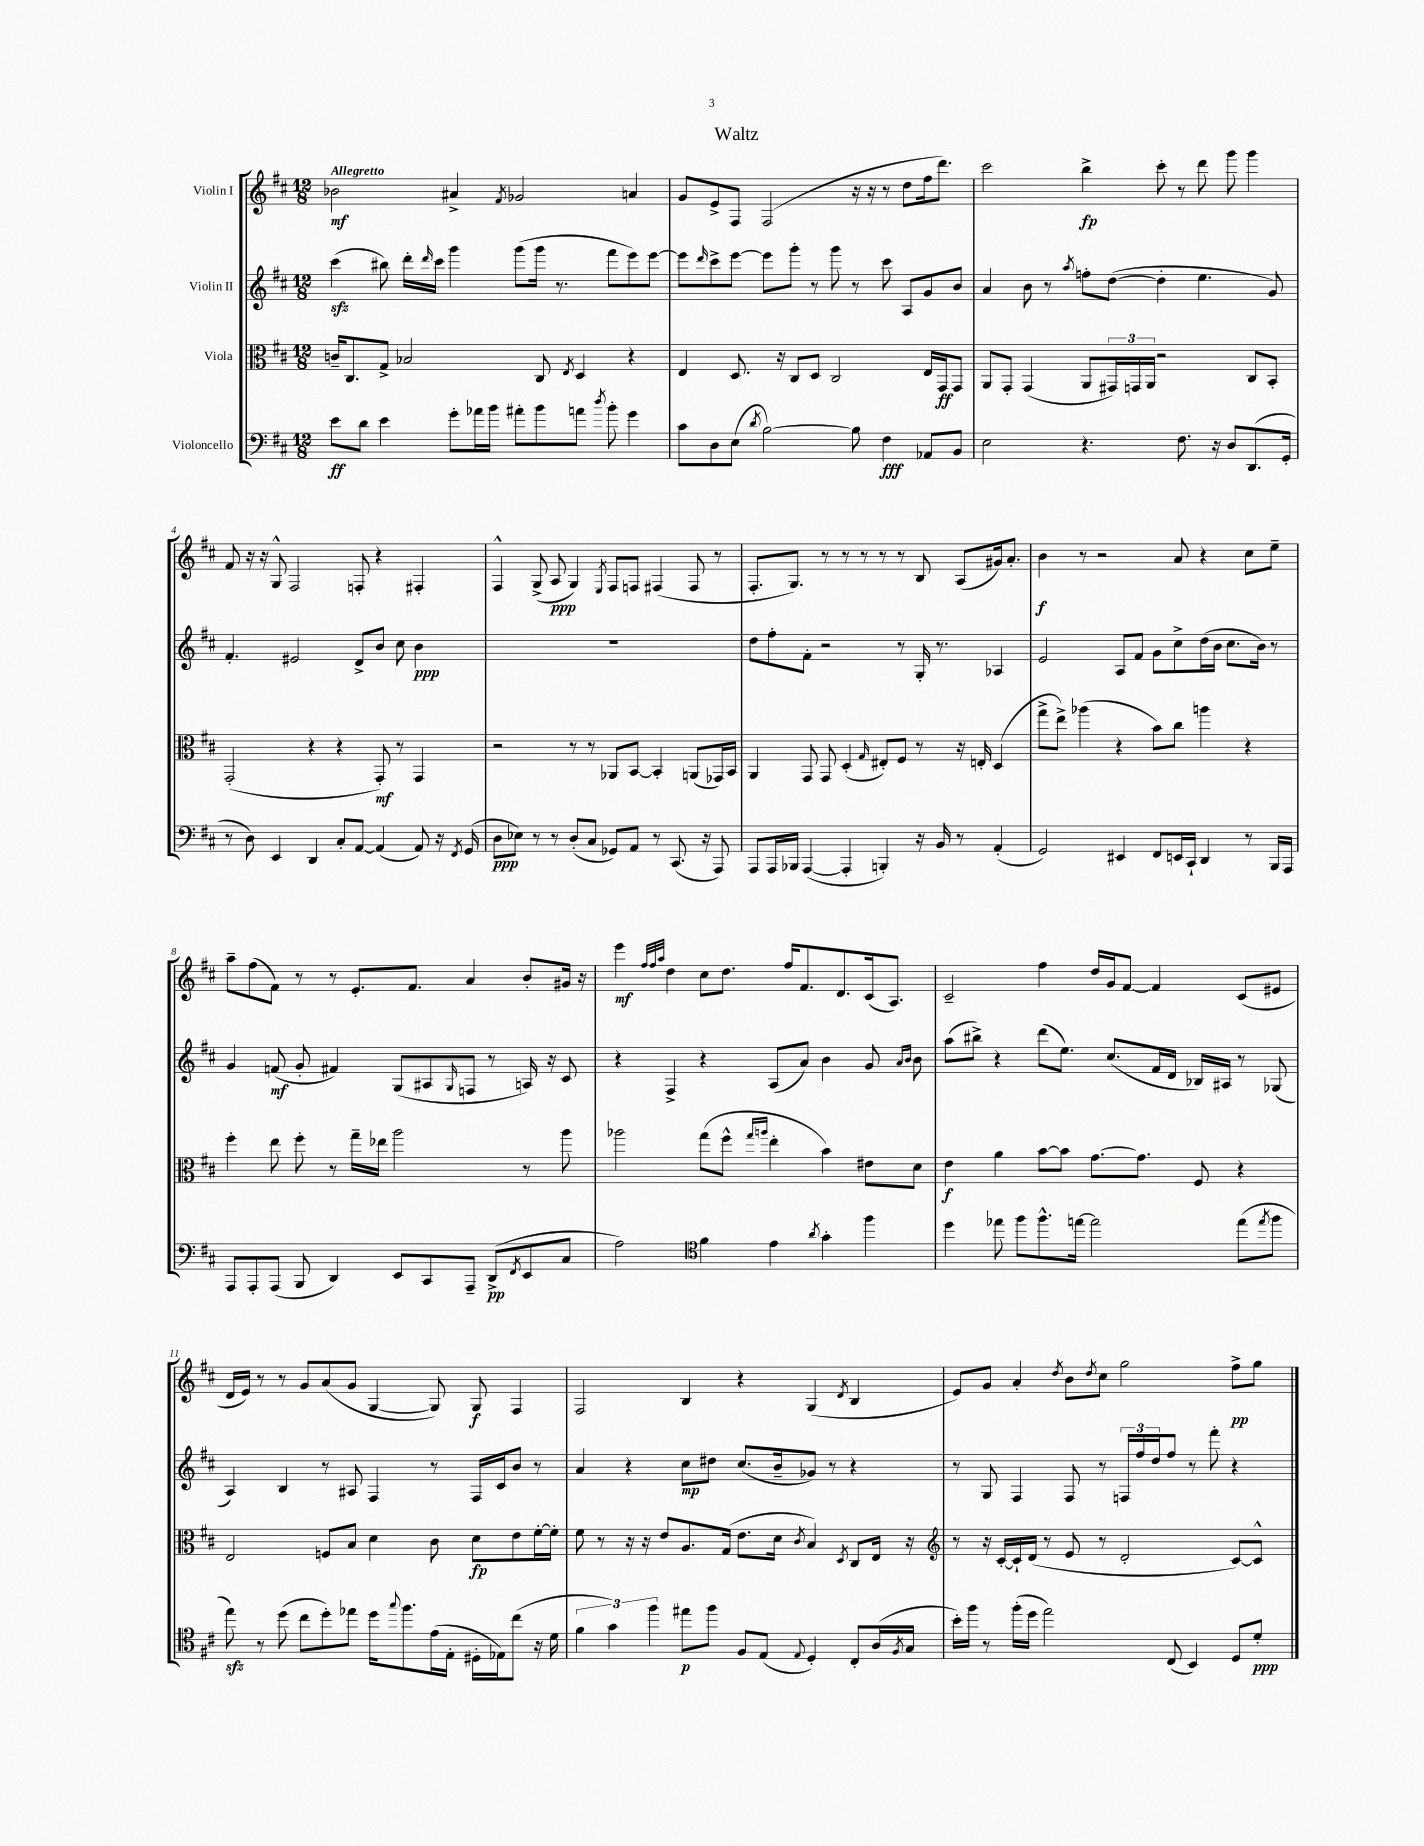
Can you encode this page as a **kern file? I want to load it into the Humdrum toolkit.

**kern	**dynam	**kern	**dynam	**kern	**dynam	**kern	**dynam
*part4	*part4	*part3	*part3	*part2	*part2	*part1	*part1
*staff4	*staff4	*staff3	*staff3	*staff2	*staff2	*staff1	*staff1
*I"Violoncello	*	*I"Viola	*	*I"Violin II	*	*I"Violin I	*
*clefF4	*	*clefC3	*	*clefG2	*	*clefG2	*
*k[f#c#]	*	*k[f#c#]	*	*k[f#c#]	*	*k[f#c#]	*
*M12/8	*	*M12/8	*	*M12/8	*	*M12/8	*
=1	=1	=1	=1	=1	=1	=1	=1
!	!	!	!	!	!	!LO:TX:a:B:t=Allegretto	!
8e\L	ff	16cn~/KL	.	(4ccc#zz\	.	2b-X\	mf
.	.	8.C#/	.	.	.	.	.
8d\J	.	.	.	.	.	.	.
4e\	.	8G^/J	.	8bb#X\)	.	.	.
.	.	2B-X/	.	16ddd'\LL	.	.	.
.	.	.	.	16qqddd/	.	.	.
.	.	.	.	16ccc#\JJ	.	.	.
8g'\L	.	.	.	4ggg\	.	4a#X^/	.
16a-X\L	.	.	.	.	.	.	.
16b\JJ	.	.	.	.	.	.	.
.	.	.	.	.	.	8qf#/	.
8a#X'\L	.	.	.	(8ggg\L	.	2g-X/	.
8b\	.	8C#/	.	16ggg\Jk	.	.	.
.	.	.	.	8.r	.	.	.
.	.	8qE/	.	.	.	.	.
8an\J	.	4D/	.	.	.	.	.
8qdd/	.	.	.	.	.	.	.
8b'\	.	.	.	8fff#\L	.	.	.
4g\	.	4r	.	8eee\)	.	4an/	.
.	.	.	.	[8eee\J	.	.	.
=2	=2	=2	=2	=2	=2	=2	=2
8c#\L	.	4E/	.	8eee\L]	.	8g/L	.
.	.	.	.	16qqddd/	.	.	.
8D\	.	.	.	8ccc#^\	.	8e^/	.
(8E\J	.	8.D/	.	[8eee\J	.	8F#/J	.
8qd/	.	.	.	.	.	.	.
[2B\)	.	.	.	8eee\L]	.	(2F#/	.
.	.	16r	.	.	.	.	.
.	.	8C#/L	.	8ggg'\J	.	.	.
.	.	8D/J	.	8r	.	.	.
.	.	2C#/	.	8ggg\	.	.	.
8B\]	.	.	.	8r	.	16r	.
.	.	.	.	.	.	16r	.
4F#\	fff	.	.	8ccc#\	.	8r	.
.	.	.	.	8A/L	.	8dd\L	.
8AA-X/L	.	16E/LL	.	8g/	.	16ff#\k	.
.	.	16GG/J	ff	.	.	8.ddd\J)	.
8BB/J	.	8GG/J	.	8b/J	.	.	.
=3	=3	=3	=3	=3	=3	=3	=3
2E\	.	8AA/L	.	4a/	.	2ccc#\	.
.	.	8GG'/J	.	.	.	.	.
.	.	(4GG/	.	8b\	.	.	.
.	.	.	.	8r	.	.	.
.	.	.	.	8qaa/	.	.	.
4.r	.	8AA/L	.	8ffn'\L	.	4bb^\	fp
.	.	24GG#X/L)	.	([8dd\J	.	.	.
.	.	24GGn/	.	.	.	.	.
.	.	24AA/JJ	.	.	.	.	.
.	.	2r	.	4dd'\]	.	8ccc#'\	.
8.F#\	.	.	.	.	.	8r	.
.	.	.	.	4.ee\	.	8ddd\	.
16r	.	.	.	.	.	.	.
8D/L	.	.	.	.	.	8ggg\	.
(8.DD/	.	8C#/L	.	.	.	4ggg\	.
.	.	8BB'/J	.	8g/)	.	.	.
16GG'/Jk	.	.	.	.	.	.	.
!!LO:LB:g=z
=4	=4	=4	=4	=4	=4	=4	=4
8r	.	(2GG'/	.	4.f#'/	.	8f#/	.
8D\)	.	.	.	.	.	16r	.
.	.	.	.	.	.	16r	.
4EE/	.	.	.	.	.	8G^^/	.
.	.	.	.	2e#X/	.	2F#/	.
4DD/	.	4r	.	.	.	.	.
8C#'/L	.	4r	.	.	.	.	.
[8AA/J	.	.	.	8d^/L	.	8Fn'/	.
(4AA/]	.	8GG'/)	mf	8b/J	.	4r	.
.	.	8r	.	8cc#\	.	.	.
8AA/)	.	4GG/	.	4b\	ppp	4F#X'/	.
16r	.	.	.	.	.	.	.
8qFF#/	.	.	.	.	.	.	.
(16GG/	.	.	.	.	.	.	.
=5	=5	=5	=5	=5	=5	=5	=5
8D\L	ppp	2r	.	1.r	.	4F#^^/	.
8E-X\J)	.	.	.	.	.	.	.
8r	.	.	.	.	.	(8G^/	.
8r	.	.	.	.	.	8A/	ppp
(8D'/L	.	8r	.	.	.	4G/)	.
8C#/J	.	8r	.	.	.	.	.
.	.	.	.	.	.	8qE/	.
8GG-X/L)	.	8AA-X/L	.	.	.	8F#/L	.
8AA/J	.	[8BB/J	.	.	.	8Fn/J	.
8r	.	4BB'/]	.	.	.	(4F#X/	.
(8.CC#/	.	.	.	.	.	.	.
.	.	(8AAn/L	.	.	.	8F#/	.
16r	.	.	.	.	.	.	.
8AAA/)	.	16GG-X/L)	.	.	.	8r	.
.	.	16BB/JJ	.	.	.	.	.
=6	=6	=6	=6	=6	=6	=6	=6
8AAA/L	.	4AA/	.	8dd\L	.	8.F#'/L	.
16AAA/L	.	.	.	8ff#'\	.	.	.
16BBB-X/JJ	.	.	.	.	.	8.G/J)	.
([4AAA/	.	8GG/	.	8f#'\J	.	.	.
.	.	8GG/	.	2r	.	8r	.
4AAA'/]	.	(4D'/	.	.	.	8r	.
.	.	.	.	.	.	8r	.
.	.	16qqG/	.	.	.	.	.
4BBBn'/)	.	8E#X'/L)	.	.	.	8r	.
.	.	8F#/J	.	8r	.	8r	.
16r	.	8r	.	16G'/	.	8B/	.
16BB/	.	.	.	8.r	.	.	.
8r	.	16r	.	.	.	(8A/L	.
.	.	16En'/	.	.	.	.	.
(4AA'/	.	(4D/	.	4A-X/	.	16g#X/k)	.
.	.	.	.	.	.	8.a'/J	.
=7	=7	=7	=7	=7	=7	=7	=7
2GG/)	.	8gg^\L	.	2e/	.	4b\	f
.	.	8ee^\J)	.	.	.	.	.
.	.	(4aa-X\	.	.	.	8r	.
.	.	.	.	.	.	2r	.
4EE#X/	.	4r	.	8A/L	.	.	.
.	.	.	.	8f#/J	.	.	.
8FF#/L	.	8b\L)	.	8g\L	.	.	.
16EEn/L	.	8cc#\J	.	8cc#^\	.	8a/	.
16CC#`/JJ	.	.	.	.	.	.	.
4DD/	.	4aan\	.	(16dd\L	.	4r	.
.	.	.	.	16b\JJ	.	.	.
.	.	.	.	8.cc#\L	.	.	.
8r	.	4r	.	.	.	8cc#\L	.
.	.	.	.	16b\Jk)	.	.	.
16BBB/LL	.	.	.	8r	.	8ee~\J	.
16AAA/JJ	.	.	.	.	.	.	.
!!LO:LB:g=z
=8	=8	=8	=8	=8	=8	=8	=8
8AAA/L	.	4ff#'\	.	4g/	.	8aa~\L	.
8AAA'/	.	.	.	.	.	(8ff#\	.
(8AAA/J	.	8ee\	.	(8fn/	mf	8f#\J)	.
8BBB/	.	8ff#'\	.	8g'/	.	8r	.
4DD/)	.	8r	.	4f#X/)	.	8r	.
.	.	16gg~\LL	.	.	.	8.e'/L	.
.	.	16ee-X\JJ	.	.	.	.	.
8EE/L	.	2aa\	.	(8G/L	.	.	.
.	.	.	.	.	.	8.f#/J	.
8CC#/	.	.	.	8A#X/	.	.	.
.	.	.	.	16qqG/	.	.	.
8AAA~/J	.	.	.	8Fn/J	.	4a/	.
(8DD^/L	pp	.	.	8r	.	.	.
8qFF#/	.	.	.	.	.	.	.
8EE/	.	8r	.	16An/)	.	8b'/L	.
.	.	.	.	16r	.	.	.
8C#/J	.	8aa\	.	8c#/	.	16g#X/Jk	.
.	.	.	.	.	.	16r	.
=9	=9	=9	=9	=9	=9	=9	=9
2A\)	.	2aa-X\	.	4r	.	4eee\	mf
.	.	.	.	.	.	32qqff#/LLL	.
.	.	.	.	.	.	32qqff#/	.
.	.	.	.	.	.	32qqaa/JJJ	.
.	.	.	.	4F#^/	.	4dd\	.
*clefC4	*	*	*	*	*	*	*
4f#\	.	(8gg\L	.	4r	.	8cc#\L	.
.	.	8ff#^^\J	.	.	.	8.dd\J	.
.	.	16qqgg/LL	.	.	.	.	.
.	.	16qqaan/JJ	.	.	.	.	.
4e\	.	4ee'\	.	(8A/L	.	.	.
.	.	.	.	.	.	16ff#/KL	.
.	.	.	.	8a/J)	.	8.f#/	.
8qa/	.	.	.	.	.	.	.
4g'\	.	4b\)	.	4b\	.	.	.
.	.	.	.	.	.	8.d/	.
4ff#\	.	8e#X\L	.	8g/	.	(16c#/k	.
.	.	.	.	.	.	8.A/J)	.
.	.	.	.	16qqa/LL	.	.	.
.	.	.	.	16qqb/JJ	.	.	.
.	.	8d\J	.	8b\	.	.	.
=10	=10	=10	=10	=10	=10	=10	=10
4dd\	.	4e\	f	(8aa\L	.	2c#~/	.
.	.	.	.	8bb#X^\J)	.	.	.
8ee-X\	.	4a\	.	4r	.	.	.
8ff#\L	.	.	.	.	.	.	.
8.ff#^^\	.	[8b\L	.	(8ddd\L	.	4ff#\	.
.	.	8b\J]	.	8.ee\J)	.	.	.
[16een\Jk	.	.	.	.	.	.	.
2ee\]	.	[8.g\L	.	.	.	16dd/LL	.
.	.	.	.	(8.cc#/L	.	16g/J	.
.	.	.	.	.	.	[8f#/J	.
.	.	8.g\J]	.	.	.	.	.
.	.	.	.	16f#/L	.	4f#/]	.
.	.	.	.	16d/JJ	.	.	.
.	.	8F#/	.	16B-X/LL)	.	.	.
.	.	.	.	16A#X/JJ	.	.	.
(8ee\L	.	4r	.	8r	.	(8c#/L	.
8qee/	.	.	.	.	.	.	.
8ff#\J	.	.	.	(8G-X/	.	8e#X/J	.
!!LO:LB:g=z
=11	=11	=11	=11	=11	=11	=11	=11
8eezz\)	.	2E/	.	4A/)	.	16d/LL	.
.	.	.	.	.	.	16e/JJ)	.
8r	.	.	.	.	.	8r	.
(8dd\	.	.	.	4B/	.	8r	.
8cc#\L	.	.	.	.	.	8g/L	.
8dd'\)	.	8Fn/L	.	8r	.	(8a/	.
8ee-X\J	.	8B/J	.	8A#X/	.	8g/J	.
16dd\KL	.	4d\	.	4F#/	.	[4G/	.
8qqgg/	.	.	.	.	.	.	.
8.ff#\	.	.	.	.	.	.	.
(16e\L	.	8c#\	.	8r	.	8G/])	.
16E'\JJ	.	.	.	.	.	.	.
16D#X'\LL	.	8d\L	fp	16F#/LL	.	8G/	f
16E-X\J)	.	.	.	16c#/J	.	.	.
(8cc#\J	.	8e\	.	8b/J	.	4F#/	.
16r	.	[16f#'\L	.	8r	.	.	.
16d\	.	16f#'\JJ]	.	.	.	.	.
=12	=12	=12	=12	=12	=12	=12	=12
6f#\	.	8f#\	.	4a/	.	2F#/	.
.	.	8r	.	.	.	.	.
6g\)	.	.	.	.	.	.	.
.	.	16r	.	4r	.	.	.
.	.	16r	.	.	.	.	.
6ff#\	.	.	.	.	.	.	.
.	.	8e/L	.	.	.	.	.
8ee#X\L	p	8.A/	.	8cc#\L	mp	4B/	.
8ff#\J	.	.	.	8dd#X\J	.	.	.
.	.	(16G/Jk	.	.	.	.	.
8F#/L	.	8.e\L	.	(8.cc#/L	.	4r	.
(8E/J	.	.	.	.	.	.	.
.	.	16d\Jk	.	16b~/k	.	.	.
8qqE/	.	8qc#/	.	.	.	.	.
4D'/)	.	4B/)	.	8g-X/J)	.	(4G/	.
.	.	.	.	8r	.	.	.
.	.	8qD/	.	.	.	8qd/	.
8C#'/L	.	8C#/L	.	4r	.	4B/	.
(16A/L	.	16E/Jk	.	.	.	.	.
8qF#/	.	.	.	.	.	.	.
16G/JJ	.	16r	.	.	.	.	.
=13	=13	=13	=13	=13	=13	=13	=13
*	*	*clefG2	*	*	*	*	*
16b'\LL)	.	8r	.	8r	.	8e/L)	.
16ff#\JJ	.	.	.	.	.	.	.
8r	.	16r	.	8G/	.	8g/J	.
.	.	[16c#'/LL	.	.	.	.	.
(16ff#'\LL	.	16c#`/]	.	4F#/	.	4a'/	.
16dd\JJ	.	(16d/JJ	.	.	.	.	.
2ee\)	.	8r	.	.	.	.	.
.	.	.	.	.	.	8qdd/	.
.	.	8e/	.	8F#/	.	8b\L	.
.	.	.	.	.	.	8qdd/	.
.	.	8r	.	8r	.	8cc#\J	.
.	.	2d'/	.	24Fn/LL	.	2gg\	.
.	.	.	.	24ff#/	.	.	.
.	.	.	.	24dd/J	.	.	.
(8C#/	.	.	.	8ff#/J	.	.	.
4BB/)	.	.	.	8r	.	.	.
.	.	.	.	8fff#'\	.	.	.
8D/L	.	[8c#/L)	.	4r	.	8ff#^\L	pp
8d'/J	ppp	8c#^^/J]	.	.	.	8gg\J	.
==	==	==	==	==	==	==	==
*-	*-	*-	*-	*-	*-	*-	*-
